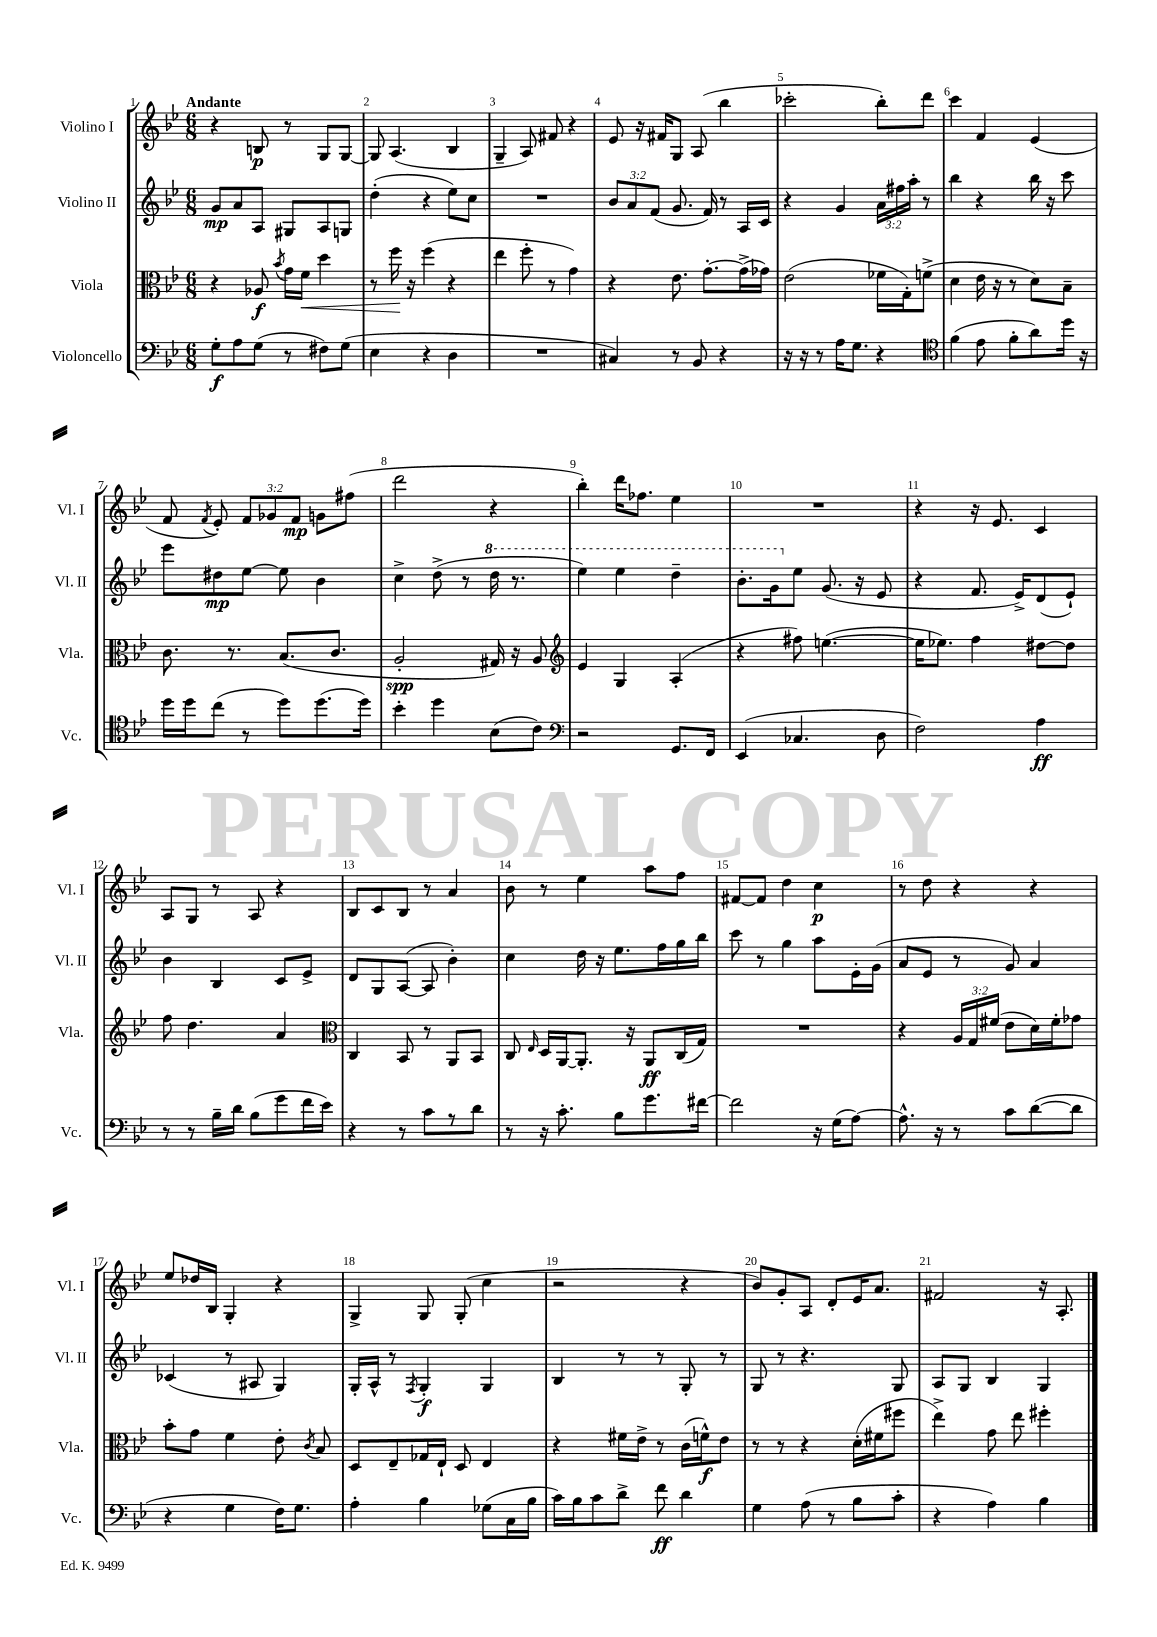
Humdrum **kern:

**kern	**kern	**kern	**kern
*staff4	*staff3	*staff2	*staff1
*clefF4	*clefC3	*clefG2	*clefG2
*k[b-e-]	*k[b-e-]	*k[b-e-]	*k[b-e-]
*M6/8	*M6/8	*M6/8	*M6/8
8G'\L	4r	8g/L	4r
8A\	.	8a/	.
(8G\J	8A-/	8A/J	8B/
.	8qb-/	.	.
8r	16g\LL	8G#/L	8r
.	16f\JJ	.	.
8F#\L)	4dd\	8A/	8G/L
(8G\J	.	8G/J	[8G/J
=	=	=	=
4E-\	8r	(4dd'\	8G/]
.	16ff\	.	(4.A/
.	16r	.	.
4r	(4ff\	4r	.
4D\	4r	8ee-\L)	4B-/
.	.	8cc\J	.
=	=	=	=
2.r	4ee-\	2.r	4G~/
.	8ff'\	.	8A/)
.	8r	.	8f#/
.	4g\)	.	4r
=	=	=	=
4C#/)	4r	12b-/L	8e-/
.	.	12a/	.
.	.	.	16r
.	.	(12f/J	.
.	.	.	16f#/LK
8r	8.e-\	8.g/	8G/J
8BB-/	.	.	(8A/
.	[8.g'\L	16f/)	.
4r	.	8r	4bb-\
.	(16g^\]L	16A/LL	.
.	16g-\JJ)	16c/JJ	.
=	=	=	=
16r	(2e-\	4r	2ccc-'\
16r	.	.	.
8r	.	.	.
16A\LK	.	4g/	.
8.G\J	.	.	.
4r	16f-\LL	24a\LL	8bb-'\L)
.	.	24ff#\	.
.	16G'\J)	.	.
.	.	24aa'\JJ	.
.	(8f^\J	8r	8ddd\J
=	=	=	=
*clefC4	*	*	*
(4f\	4d\	4bb-\	4ccc\
8e-\	16e-\	4r	4f/
.	16r	.	.
8f'\L	8r	.	.
8a\)	8d\L)	16bb-\	(4e-/
.	.	16r	.
16dd\Jk	8B-~\J	8ccc\	.
16r	.	.	.
=	=	=	=
16dd\LL	8.c\	8eee-\L	8f/
16dd\J	.	.	.
.	.	.	8qf/
(8cc\J	.	8dd#\	8e-'/)
.	8.r	.	.
8r	.	[8ee-\J	12f/L
.	.	.	12g-/
8dd\L)	(8.B-/L	8ee-\]	.
.	.	.	12f/J
(8.dd\	.	4b-\	8g\L
.	8.c/J	.	.
.	.	.	(8ff#\J
16dd\Jk)	.	.	.
=	=	=	=
4b-'\	2A'/	4cc^\	2ddd\
4dd\	.	(8dd^\	.
.	.	8r	.
(8B-\L	16G#/)	16ddd\	4r
.	16r	8.r	.
8c\J)	8A/	.	.
=	=	=	=
*clefF4	*clefG2	*	*
2r	4e-/	4eee-\)	4bb-'\)
.	4G/	4eee-\	16ddd\LK
.	.	.	8.ff-\J
8.GG/L	(4A'/	4ddd~\	4ee-\
16FF/Jk	.	.	.
=	=	=	=
(4EE-/	4r	8.bb-'\L	2.r
.	.	16gg\k	.
4.C-/	8ff#\)	8ee-\J	.
.	([4.ee\	(8.g/	.
.	.	16r	.
8D\	.	8e-/	.
=	=	=	=
2F\)	16ee\]LK	4r	4r
.	8.ee-\J)	.	.
.	4ff\	8.f/	16r
.	.	.	8.e-/
.	.	16e-^/LK)	.
4A\	[8dd#\L	(8d/	4c/
.	8dd#\]J	8e-`/J)	.
=	=	=	=
8r	8ff\	4b-\	8A/L
8r	4.dd\	.	8G/J
16B-~\LL	.	4B-/	8r
16d\JJ	.	.	.
(8B-\L	.	.	8A/
8g\	4a/	8c/L	4r
16f\L	.	8e-^/J	.
16e-\JJ)	.	.	.
=	=	=	=
*	*clefC3	*	*
4r	4C/	8d/L	8B-/L
.	.	8G/	8c/
8r	8BB-/	([8A/J	8B-/J
8c\L	8r	8A/]	8r
8r	8AA/L	4b-'\)	4a/
8d\J	8BB-/J	.	.
=	=	=	=
8r	8C/	4cc\	8b-\
.	16qqE-/	.	.
16r	16D/LL	.	8r
8.c'\	[16AA/J	.	.
.	8.AA'/]J	16dd\	4ee-\
.	.	16r	.
8B-\L	.	8.ee-\L	.
.	16r	.	.
8.g\	8AA/L	.	8aa\L
.	.	16ff\L	.
.	(16C/L	16gg\	8ff\J
[16f#\Jk	16G/JJ)	16bb-\JJ	.
=	=	=	=
2f#\]	2.r	8ccc\	[8f#/L
.	.	8r	8f#/]J
.	.	4gg\	4dd\
16r	.	8aa\L	4cc\
(16G\LK	.	.	.
[8A\J)	.	16e-'\L	.
.	.	(16g\JJ	.
=	=	=	=
8.A^^\]	4r	8a/L	8r
.	.	8e-/J	8dd\
16r	.	.	.
8r	24A/LL	8r	4r
.	24G/	.	.
.	(24f#/JJ	.	.
8c\L	8e-\L	8g/)	.
([8d\	16d\L)	4a/	4r
.	16f#'\J	.	.
8d\]J	8g-\J	.	.
=	=	=	=
4r	8b-'\L	(4c-/	8ee-/L
.	8g\J	.	16dd-/L
.	.	.	16B-/JJ
4G\	4f\	8r	4G'/
.	.	8A#/	.
16F\LK)	8e-'\	4G/)	4r
8.G\J	.	.	.
.	8qc/	.	.
.	8B-/	.	.
=	=	=	=
4A'\	8D/L	16G'/LL	4G^/
.	.	16A^^/JJ	.
.	8E-~/	8r	.
.	.	8qF/	.
4B-\	16G-/L	4G'/	8G/
.	16E-`/JJ	.	.
.	8D/	.	(8G'/
(8G-\L	4E-/	4G/	4cc\
16C\L	.	.	.
16B-\JJ	.	.	.
=	=	=	=
16c\LL)	4r	4B-/	2r
16B-\J	.	.	.
8c\	.	.	.
8d^\J	16f#\LL	8r	.
.	16e-^\JJ	.	.
8f\	8r	8r	.
4d\	(16c\LL	8G'/	4r
.	16f^^\J)	.	.
.	8e-\J	8r	.
=	=	=	=
4G\	8r	8G/	8b-/L)
.	8r	8r	8g'/
(8A\	4r	4.r	8A/J
8r	.	.	8d'/L
8B-\L	(16d'\LL	.	16e-/K
.	16f#\J	.	8.a/J
8c'\J	8ff#\J	8G/	.
=	=	=	=
4r	4ee-^\)	8A/L	2f#/
.	.	8G/J	.
4A\)	8g\	4B-/	.
.	8ee-\	.	.
4B-\	4ff#'\	4G/	16r
.	.	.	8.A'/
==	==	==	==
*-	*-	*-	*-
